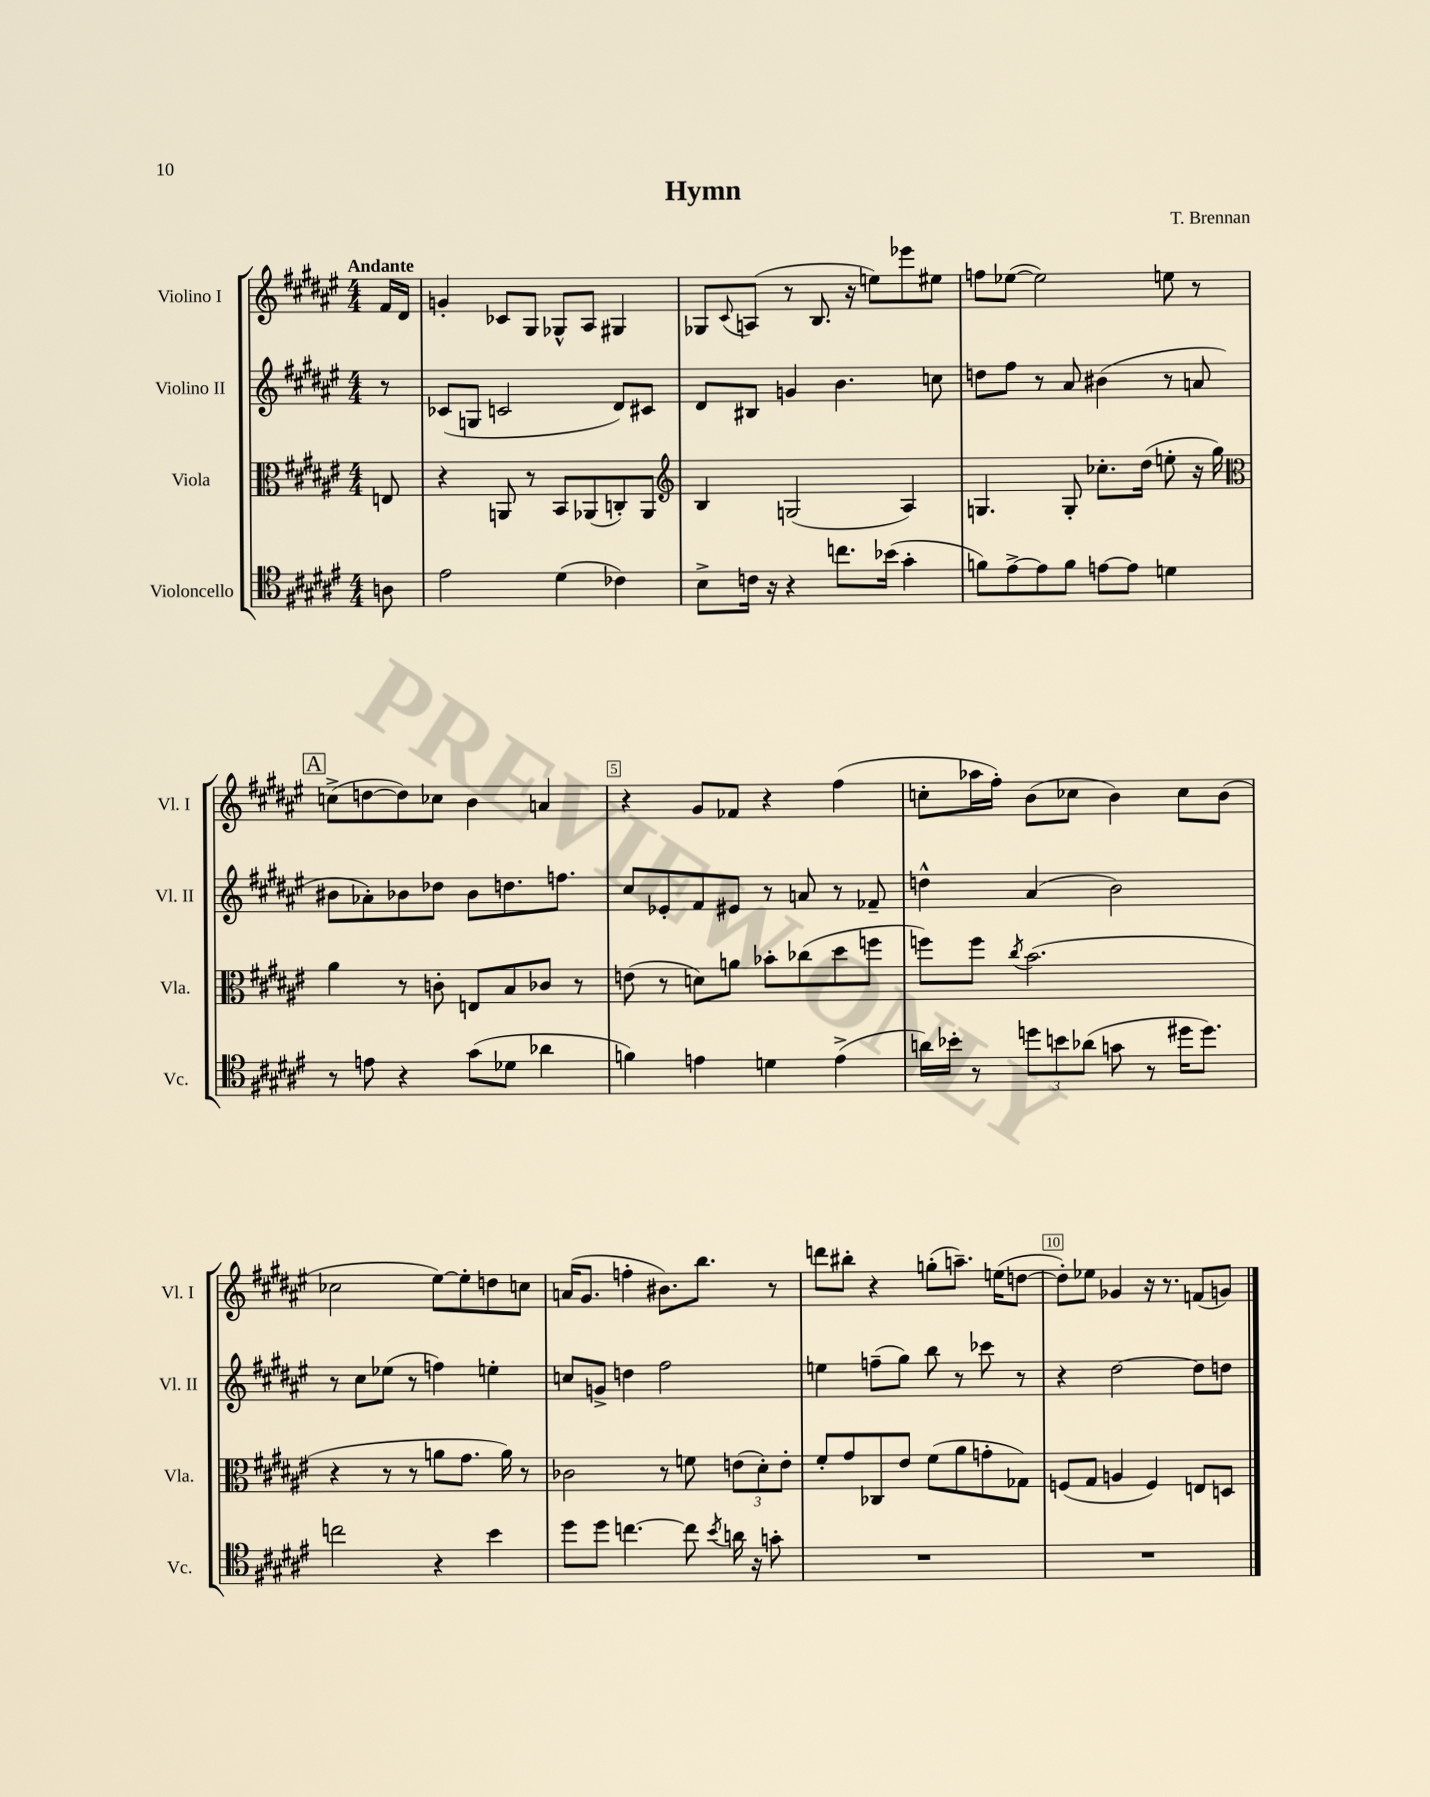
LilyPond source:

\header { title = "Hymn" composer = "T. Brennan" }
<<
\new StaffGroup <<
\new Staff = "s0" \with { instrumentName = "Violino I" shortInstrumentName = "Vl. I" } {
    \clef treble \key fis \major \numericTimeSignature \time 4/4 \partial 8 \tempo "Andante"
    fis'16 dis'16 |
    g'4-. ces'8 gis8 ges8-^ ais8 gis4 |
    ges8 \appoggiatura { cis'8 } a8( r8 b8. r16 e''8) ees'''8 eis''8 |
    f''8 ees''8~( ees''2) e''8 r8 |
    \mark \markup { \box "A" } c''8->( d''8~ d''8) ces''8 b'4 a'4 |
    r4 gis'8 fes'8 r4 fis''4( |
    c''8-. aes''16 fis''16-.) b'8( ces''8 b'4) ces''8 b'8( |
    ces''2 eis''8~) eis''8-. d''8 c''8 |
    a'16( gis'8. f''4-. bis'8.) b''8. r8 |
    d'''8 bis''8-. r4 g''8-.( a''8.--) e''16( d''8~ |
    d''8-.) ees''8 ges'4 r16 r8. f'8( g'8) \bar "|." |
}
\new Staff = "s1" \with { instrumentName = "Violino II" shortInstrumentName = "Vl. II" } {
    \clef treble \key fis \major \numericTimeSignature \time 4/4 \partial 8
    r8 |
    ces'8( g8 c'2 dis'8) cis'8 |
    dis'8 bis8 g'4 b'4. c''8 |
    d''8 fis''8 r8 ais'8 bis'4( r8 a'8 |
    \mark \markup { \box "A" } bis'8 aes'8-.) bes'8 des''8 bes'8 d''8. f''8. |
    cis''8 ees'8-. fis'8 eis'8 r8 a'8 r8 fes'8-- |
    d''4-^ ais'4( b'2) |
    r8 cis''8 ees''8( r8 f''4) e''4-. |
    c''8 g'8-> d''4 fis''2 |
    e''4 f''8--( gis''8) b''8 r8 ces'''8 r8 |
    r4 dis''2~ dis''8 d''8 \bar "|." |
}
\new Staff = "s2" \with { instrumentName = "Viola" shortInstrumentName = "Vla." } {
    \clef alto \key fis \major \numericTimeSignature \time 4/4 \partial 8
    e8 |
    r4 a,8 r8 b,8 aes,8( c8-.) aes,8 |
    \clef treble b4 g2( ais4) |
    g4. g8-. ces''8.-. dis''16( e''8-. r16 gis''16) |
    \mark \markup { \box "A" } \clef alto ais'4 r8 c'8-. e8 b8 ces'8 r8 |
    e'8( r8 d'8) a'8 bes'8-. ces''8( dis''8 f''8 |
    f''8) f''8 \acciaccatura { cis''8 } b'2.( |
    r4 r8 r8 a'8 gis'8. a'16) r8 |
    ces'2 r8 f'8 \tuplet 3/2 { e'8( dis'8-.) e'8-. } |
    fis'8-. gis'8 ces8 eis'8 fis'8( ais'8 g'8-. ges8) |
    f8( gis8 a4 f4) e8 d8 \bar "|." |
}
\new Staff = "s3" \with { instrumentName = "Violoncello" shortInstrumentName = "Vc." } {
    \clef tenor \key fis \major \numericTimeSignature \time 4/4 \partial 8
    a8 |
    eis'2 dis'4( ces'4) |
    b8-> c'16 r16 r4 c''8. bes'16( gis'4-. |
    f'8) eis'8~-> eis'8 f'8 e'8~ e'8 d'4 |
    \mark \markup { \box "A" } r8 e'8 r4 gis'8( des'8 aes'4 |
    f'4) e'4 d'4 e'4->( |
    a'16) bes'16-. r8 \tuplet 3/2 { d''8 b'8 aes'8( } g'8 r8 dis''16 dis''8.) |
    c''2 r4 b'4 |
    dis''8 dis''8 c''4.~ c''8 \acciaccatura { b'8 } a'16 r16 g'8-. |
    R1 |
    R1 \bar "|." |
}
>>
>>
\layout { \context { \Score \override BarNumber.break-visibility = ##(#f #t #t) barNumberVisibility = #(every-nth-bar-number-visible 5) \override BarNumber.stencil = #(make-stencil-boxer 0.1 0.3 ly:text-interface::print) } }
